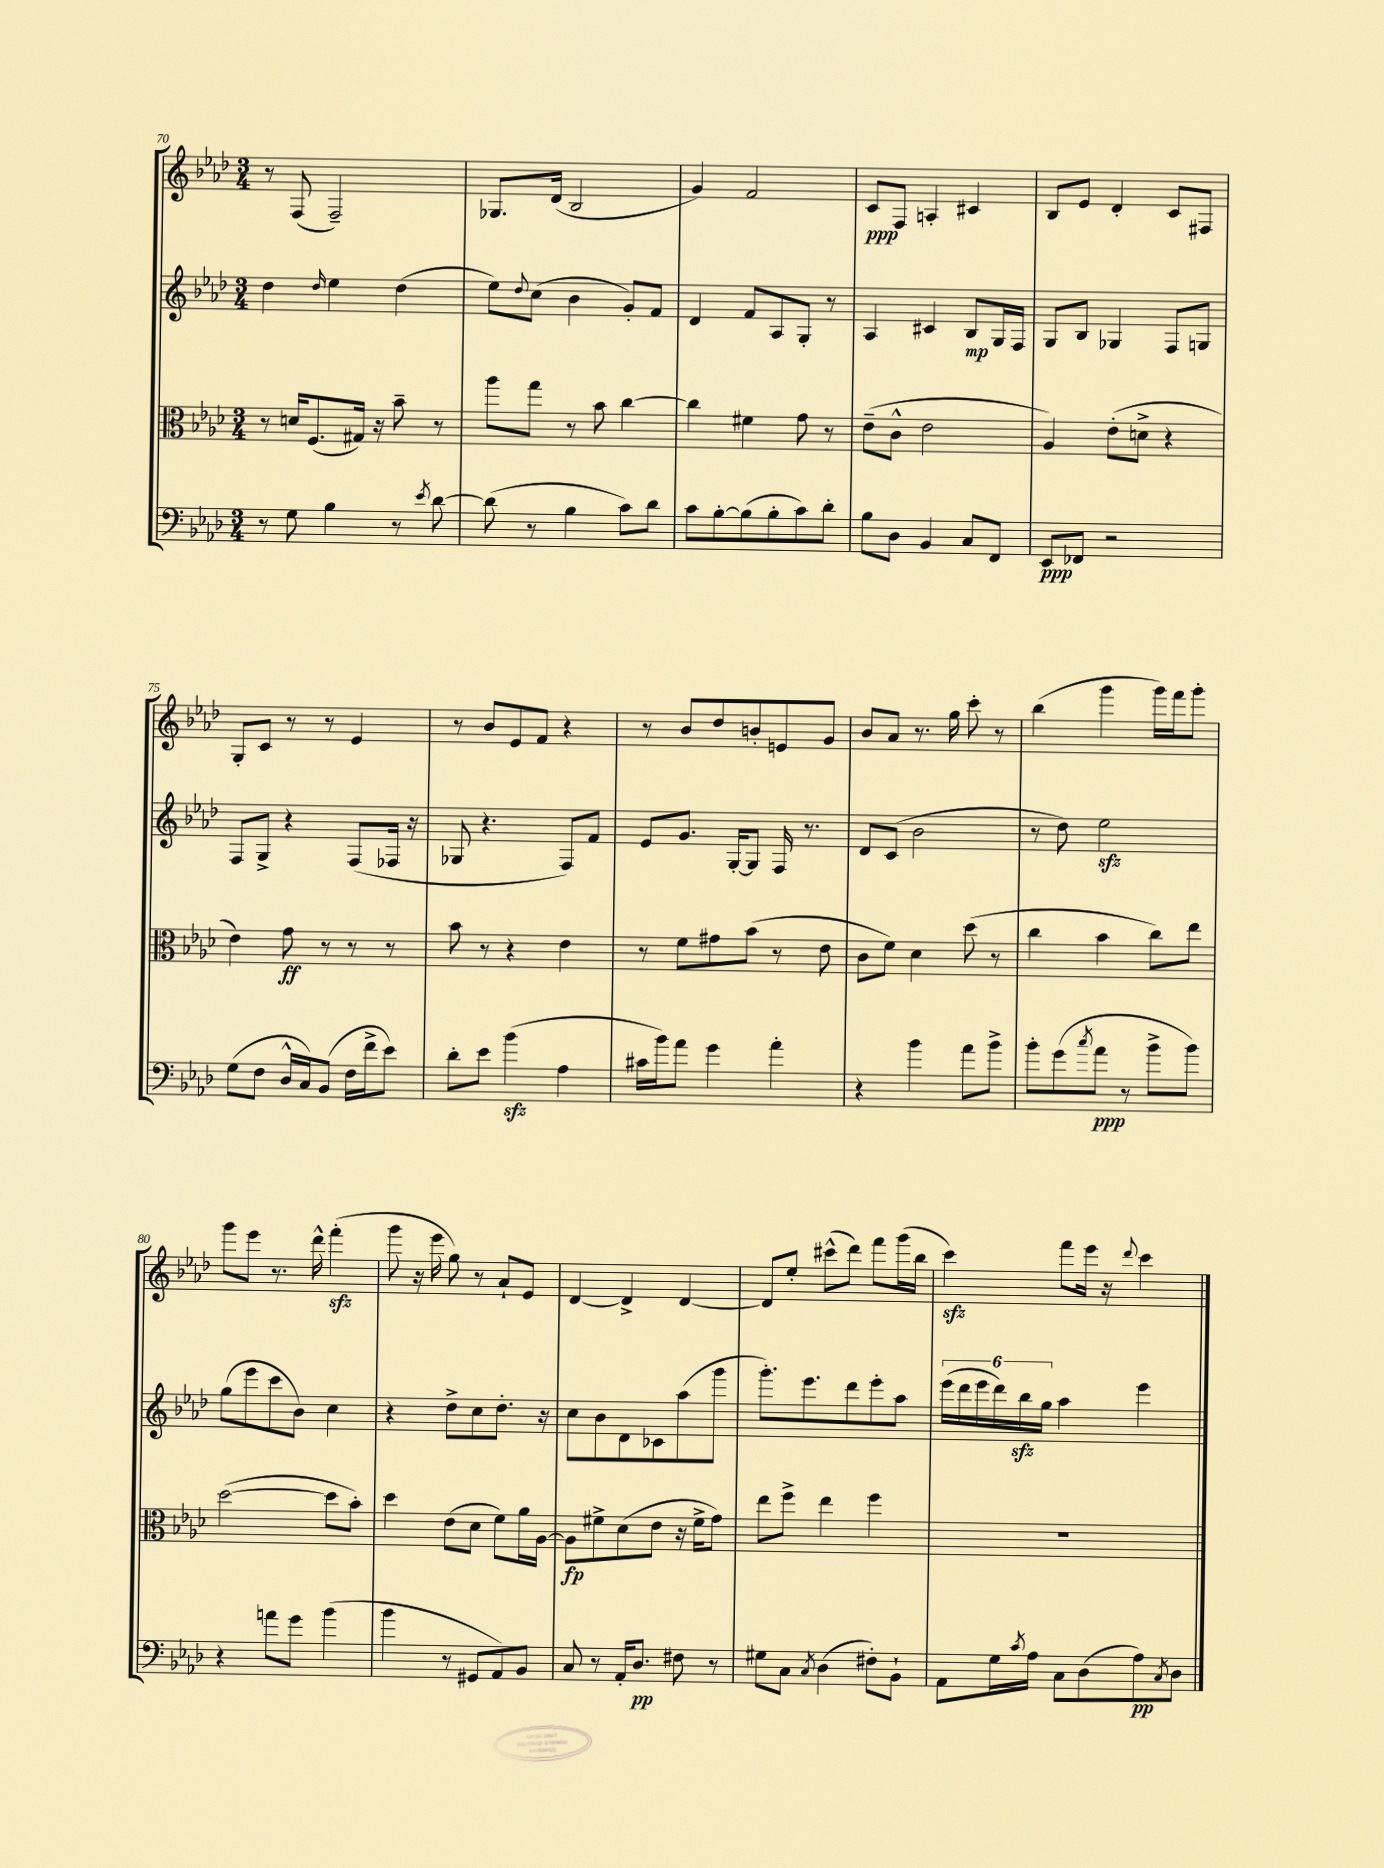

**kern	**dynam	**kern	**dynam	**kern	**dynam	**kern	**dynam
*part4	*part4	*part3	*part3	*part2	*part2	*part1	*part1
*staff4	*staff4	*staff3	*staff3	*staff2	*staff2	*staff1	*staff1
*clefF4	*	*clefC3	*	*clefG2	*	*clefG2	*
*k[b-e-a-d-]	*	*k[b-e-a-d-]	*	*k[b-e-a-d-]	*	*k[b-e-a-d-]	*
*M3/4	*	*M3/4	*	*M3/4	*	*M3/4	*
=70	=70	=70	=70	=70	=70	=70	=70
8r	.	8r	.	4dd-\	.	8r	.
8G\	.	16dn/KL	.	.	.	(8F/	.
.	.	(8.F/	.	.	.	.	.
.	.	.	.	16qqdd-/	.	.	.
4B-\	.	.	.	4ee-\	.	2F~/)	.
.	.	16G#X/Jk)	.	.	.	.	.
.	.	16r	.	.	.	.	.
8r	.	8b-~\	.	(4dd-\	.	.	.
8qe-/	.	.	.	.	.	.	.
[8d-\	.	8r	.	.	.	.	.
=71	=71	=71	=71	=71	=71	=71	=71
(8d-\]	.	8aa-\L	.	8ee-\L)	.	8.G-X/L	.
.	.	.	.	8qqdd-/	.	.	.
8r	.	8gg\J	.	(8cc\J	.	.	.
.	.	.	.	.	.	(16d-/Jk	.
4B-\	.	8r	.	4b-\	.	2B-/	.
.	.	8b-\	.	.	.	.	.
8c\L)	.	[4cc\	.	8g'/L)	.	.	.
8d-\J	.	.	.	8f/J	.	.	.
=72	=72	=72	=72	=72	=72	=72	=72
8c\L	.	4cc\]	.	4d-/	.	4g/)	.
[8B-'\	.	.	.	.	.	.	.
(8B-\]	.	4f#X\	.	8f/L	.	2f/	.
8B-'\	.	.	.	8A-/	.	.	.
8c\)	.	8g\	.	8G'/J	.	.	.
8d-'\J	.	8r	.	8r	.	.	.
=73	=73	=73	=73	=73	=73	=73	=73
8B-\L	.	(8e-~\L	.	4A-/	.	8c/L	ppp
8D-\J	.	8c^^\J	.	.	.	8F/J	.
4BB-/	.	2e-\	.	4c#X/	.	4An'/	.
8C/L	.	.	.	8B-/L	mp	4c#X/	.
8FF/J	.	.	.	16G/L	.	.	.
.	.	.	.	16F/JJ	.	.	.
=74	=74	=74	=74	=74	=74	=74	=74
8EE-/L	ppp	4A-/)	.	8G/L	.	8B-/L	.
8FF-X/J	.	.	.	8B-/J	.	8e-/J	.
2r	.	(8e-'\L	.	4G-X/	.	4d-'/	.
.	.	8dn^\J	.	.	.	.	.
.	.	4r	.	8F/L	.	8c/L	.
.	.	.	.	8Gn/J	.	8F#X/J	.
!!LO:LB:g=z
=75	=75	=75	=75	=75	=75	=75	=75
(8G\L	.	4e-\)	.	8F/L	.	8G'/L	.
8F\J	.	.	.	8G^/J	.	8c/J	.
16D-^^/LL	.	8g\	ff	4r	.	8r	.
16C/J)	.	.	.	.	.	.	.
(8BB-/J	.	8r	.	.	.	8r	.
16F\LL	.	8r	.	(8F/L	.	4e-/	.
16f^\J	.	.	.	.	.	.	.
8e-\J)	.	8r	.	16F-X/Jk	.	.	.
.	.	.	.	16r	.	.	.
=76	=76	=76	=76	=76	=76	=76	=76
8d-'\L	.	8b-\	.	8G-X/	.	8r	.
8e-\J	.	8r	.	4.r	.	8b-/L	.
(4b-zz\	.	4r	.	.	.	8e-/	.
.	.	.	.	.	.	8f/J	.
4A-\	.	4e-\	.	8F/L)	.	4r	.
.	.	.	.	8f/J	.	.	.
=77	=77	=77	=77	=77	=77	=77	=77
16c#X\LL	.	8r	.	8e-/L	.	8r	.
16b-\J)	.	.	.	.	.	.	.
8a-\J	.	8f\L	.	8.g/J	.	8b-/L	.
4g\	.	8g#X\	.	.	.	8dd-/	.
.	.	.	.	[16G'/KL	.	.	.
.	.	(8b-\J	.	8G/J]	.	8bn'/	.
4a-'\	.	8r	.	16F/	.	8en/	.
.	.	.	.	8.r	.	.	.
.	.	8e-\	.	.	.	8g/J	.
=78	=78	=78	=78	=78	=78	=78	=78
4r	.	8c\L	.	8d-/L	.	8b-/L	.
.	.	8f\J)	.	(8c/J	.	8a-/J	.
4b-\	.	4d-\	.	2b-\	.	8.r	.
.	.	.	.	.	.	16gg\	.
8a-\L	.	(8dd-\	.	.	.	8ccc'\	.
8b-^\J	.	8r	.	.	.	8r	.
=79	=79	=79	=79	=79	=79	=79	=79
8b-'\L	.	4cc\	.	8r	.	(4bb-\	.
(8g\	.	.	.	8dd-\)	.	.	.
8qcc/	.	.	.	.	.	.	.
8a-\J	ppp	4b-\	.	2ee-zz\	.	4ggg\	.
8r	.	.	.	.	.	.	.
8b-^\L	.	8cc\L)	.	.	.	16ggg\LL)	.
.	.	.	.	.	.	16fff\J	.
8b-\J)	.	8ee-\J	.	.	.	8ggg'\J	.
!!LO:LB:g=z
=80	=80	=80	=80	=80	=80	=80	=80
4r	.	([2dd-\	.	(8gg\L	.	8ggg\L	.
.	.	.	.	8eee-\	.	8eee-\J	.
8an\L	.	.	.	8ccc\	.	8.r	.
8g\J	.	.	.	8b-\J)	.	.	.
.	.	.	.	.	.	16ddd-^^\	.
(4b-\	.	8dd-\L]	.	4cc\	.	(4fffzz'\	.
.	.	8b-'\J)	.	.	.	.	.
=81	=81	=81	=81	=81	=81	=81	=81
4b-\	.	4dd-\	.	4r	.	8ggg\	.
.	.	.	.	.	.	16r	.
.	.	.	.	.	.	16eee-\	.
8r	.	(8e-\L	.	8dd-^\L	.	8gg\)	.
8GG#X/L	.	8d-\J	.	8cc\	.	8r	.
8AA-/)	.	8f\L)	.	8.dd-'\J	.	8a-`/L	.
8BB-/J	.	16a-\L	.	.	.	8e-/J	.
.	.	[16A-\JJ	.	16r	.	.	.
=82	=82	=82	=82	=82	=82	=82	=82
8C/	.	8A-\L]	fp	8cc\L	.	[4d-/	.
8r	.	8f#X^\	.	8b-\	.	.	.
16AA-'/KL	.	(8d-\	.	8d-\	.	4d-^/]	.
8.D-/J	pp	.	.	.	.	.	.
.	.	8e-\J	.	8c-X\	.	.	.
8F#X\	.	16r	.	(8aa-\	.	[4d-/	.
.	.	16f#^\KL	.	.	.	.	.
8r	.	8g\J)	.	8ggg\J	.	.	.
=83	=83	=83	=83	=83	=83	=83	=83
8G#X\L	.	8ee-\L	.	8.ggg'\L)	.	8d-/L]	.
8C\J	.	8ff^\J	.	.	.	8ee-'/J	.
.	.	.	.	8.eee-\	.	.	.
8qC/	.	.	.	.	.	.	.
(4D-\	.	4ee-\	.	.	.	(8ccc#X^^\L	.
.	.	.	.	8ddd-\	.	8ddd-\J)	.
8F#X'\L)	.	4ff\	.	8eee-'\	.	8fff\L	.
8BB-`\J	.	.	.	8aa-\J	.	(16ggg\L	.
.	.	.	.	.	.	16bb-\JJ	.
=84	=84	=84	=84	=84	=84	=84	=84
8AA-\L	.	2.r	.	(24eee-\LL	.	4ccczz\)	.
.	.	.	.	24ddd-\	.	.	.
.	.	.	.	24eee-\	.	.	.
16G\L	.	.	.	24ddd-\)	.	.	.
.	.	.	.	24bb-zz\	.	.	.
8qc/	.	.	.	.	.	.	.
16A-\JJ	.	.	.	.	.	.	.
.	.	.	.	24gg\JJ	.	.	.
8C\L	.	.	.	4aa-\	.	8fff\L	.
(8D-\	.	.	.	.	.	16eee-\Jk	.
.	.	.	.	.	.	16r	.
.	.	.	.	.	.	8qqddd-/	.
8A-\)	pp	.	.	4eee-\	.	4ccc\	.
8qC/	.	.	.	.	.	.	.
8D-\J	.	.	.	.	.	.	.
==	==	==	==	==	==	==	==
*-	*-	*-	*-	*-	*-	*-	*-
